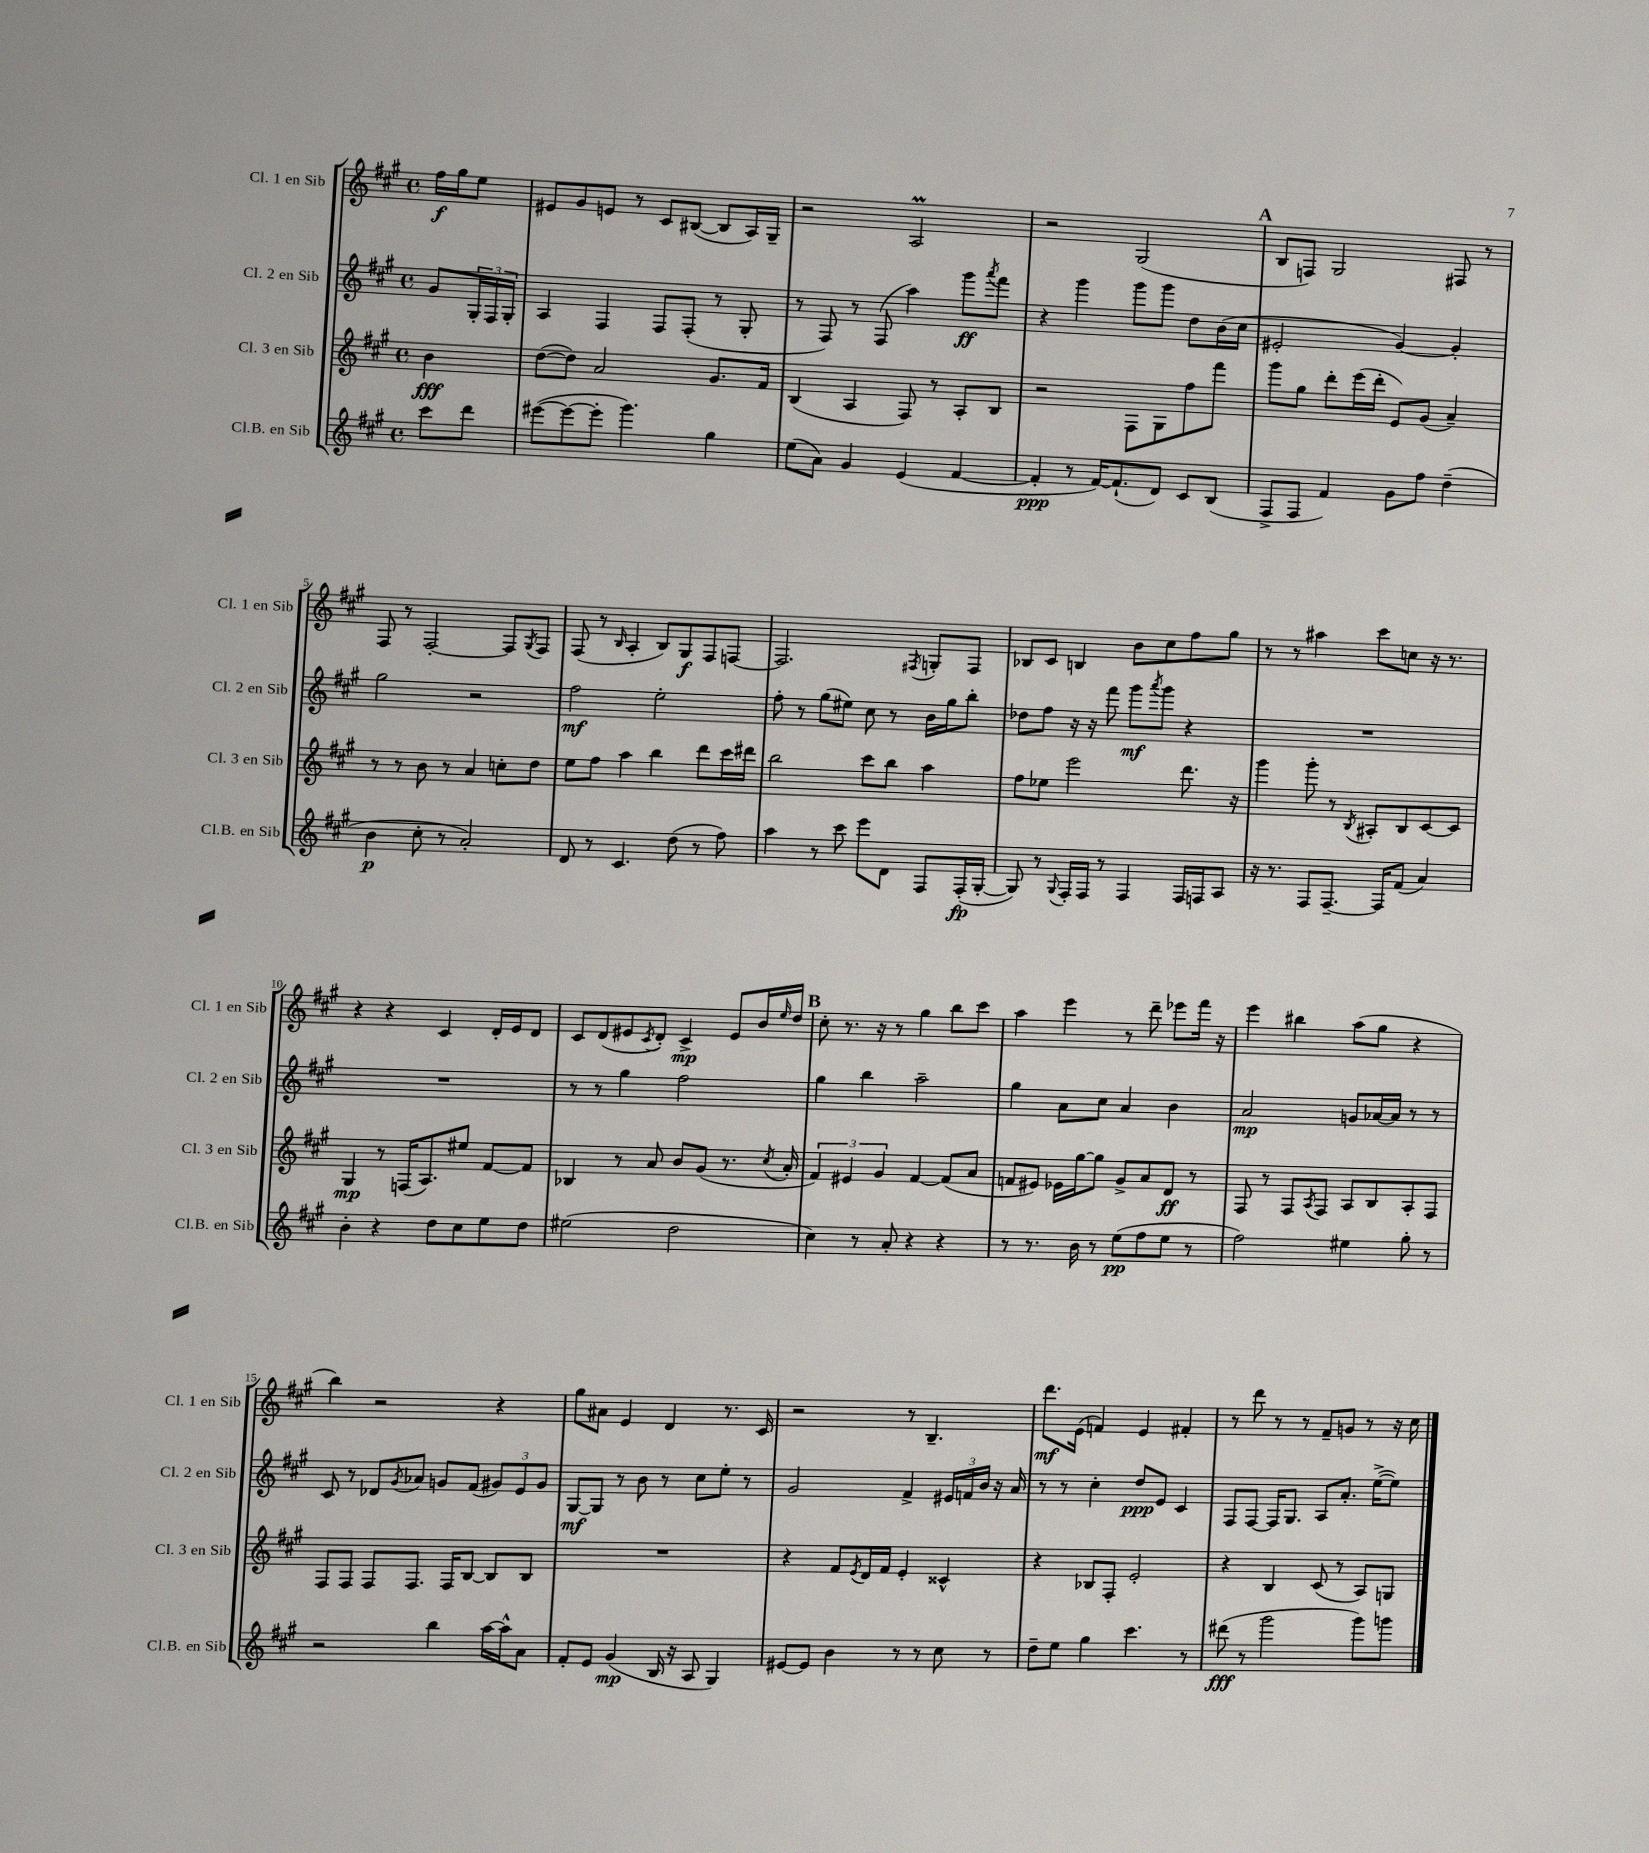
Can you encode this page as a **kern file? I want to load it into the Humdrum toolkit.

**kern	**kern	**kern	**kern
*staff4	*staff3	*staff2	*staff1
*clefG2	*clefG2	*clefG2	*clefG2
*k[f#c#g#]	*k[f#c#g#]	*k[f#c#g#]	*k[f#c#g#]
*M4/4	*M4/4	*M4/4	*M4/4
*met(c)	*met(c)	*met(c)	*met(c)
8ccc#	4b	8g#	16ff#
.	.	.	16gg#
8ddd	.	24G#'	8ee
.	.	24F#	.
.	.	24G#'	.
=	=	=	=
([8eee#	([8dd	4A	8e#
8eee#_	8dd])	.	8g#
8eee#']	2a	4F#	8e
4.ggg#)	.	.	8r
.	.	8F#	8c#
.	.	(8F#'	([8B#
4gg#	8.g#	8r	8B#]
.	.	8G#'	16A)
.	16f#	.	16G#~
=	=	=	=
(8ee	(4B	8r	2r
8a)	.	8F#)	.
4g#	4A	8r	.
.	.	(8F#	.
(4e	8F#)	4aa)	2A
.	8r	.	.
[4f#	8A'	8ggg#	.
.	.	8qaaa	.
.	8B	8fff#	.
=	=	=	=
4f#']	2r	4r	2r
8r	.	4ggg#	.
[16f#)	.	.	.
(8.f#`]	.	.	.
.	8F#	8ggg#	(2G#
8d)	8G#	8ggg#	.
8c#	8ff#	8dd	.
(8B	8fff#	(16b	.
.	.	16cc#	.
=	=	=	=
8F#^	8ggg#	2e#'	8B
8F#	8gg#	.	8F)
4f#)	8ddd'	.	2G#
.	(16eee	.	.
.	16ddd'	.	.
8g#	8e)	[4g#)	.
8ff#	(8g#	.	.
(4dd~	4a~)	4g#']	8F#
.	.	.	8r
=	=	=	=
4b	8r	2gg#	8F#
.	8r	.	8r
8cc#'	8b	.	[2F#'
8r	8r	.	.
2a')	4a	2r	.
.	8cc'	.	8F#]
.	.	.	8qG#
.	8dd	.	8F#
=	=	=	=
8d	8ee	2ff#	(8F#
8r	8ff#	.	8r
.	.	.	16qqB
4.c#	4aa	.	4A'
.	4bb	2ee'	8B)
(8dd	.	.	8G#
8r	8ddd	.	8F#
8ff#)	16ccc#	.	[8F
.	16ddd#	.	.
=	=	=	=
4aa	2bb	8ff#'	2.F]
.	.	8r	.
8r	.	(8gg#	.
8ccc#	.	8ee#)	.
8eee	8ccc#	8cc#	.
8d	8bb	8r	.
.	.	.	8qF#
8F#	4aa	16b	8G'
.	.	16gg#	.
(16F#'	.	8bb'	8F#
[16G#'	.	.	.
=	=	=	=
8G#])	8ff#	8dd-	8B-
8r	8ee-	8ff#	8c#
8qqG#	.	.	.
16F#'	2eee	16r	4B
16F#	.	16r	.
8r	.	8fff#	.
4F#	.	8ggg#	8b
.	.	8qaaa	.
.	.	8ggg#	8cc#
16F#	8.ddd	4r	8ff#
16F	.	.	.
8A	.	.	8gg#
.	16r	.	.
=	=	=	=
16r	4ggg#	1r	8r
8.r	.	.	.
.	.	.	8r
8F#	8ggg#'	.	4aa#
[8.F#~	8r	.	.
.	8qB	.	.
.	8A#'	.	8ccc#
16F#]	.	.	.
(8f#	8B	.	8cc
4a)	[8c#	.	16r
.	.	.	8.r
.	8c#]	.	.
=	=	=	=
4b'	4G#	1r	4r
4r	8r	.	4r
.	(16F	.	.
.	8.A)	.	.
8dd	.	.	4c#
8cc#	8ee#	.	.
8ee	[8f#	.	16d'
.	.	.	16e
8dd	8f#]	.	8d
=	=	=	=
(2ee#	4B-	8r	8c#
.	.	8r	(8d
.	8r	4gg#	8e#
.	.	.	8qc#
.	8a	.	8d')
2dd	8b	2ff#	4c#^
.	(8g#	.	.
.	8.r	.	8e#
.	.	.	16b
.	8qcc#	.	16qqee
.	16a'	.	16dd
=	=	=	=
4cc#)	6f#)	4gg#	8cc#'
.	.	.	8.r
.	6e#	.	.
8r	.	4bb	.
.	.	.	16r
.	6g#	.	.
8a'	.	.	8r
4r	[4f#	2aa~	4gg#
4r	(8f#]	.	8bb
.	8a	.	8ccc#
=	=	=	=
8r	8f	4gg#	4aa
8.r	8e#)	.	.
.	16e-	8a	4eee
16b	[16gg#	.	.
8r	8gg#]	8cc#	.
(8ee	8g#^	4a	8r
8ff#	8a	.	8ddd~
8ee	8d	4b	8eee-
8r	8r	.	16fff#
.	.	.	16r
=	=	=	=
2ff#)	8F#	2a	4eee
.	8r	.	.
.	8F#	.	4bb#
.	8qA	.	.
.	8F#	.	.
4ee#	8A	8g	(8aa
.	8B	[16a-	8gg#
.	.	16a-]	.
8gg#'	8A'	8r	4r
8r	8F#	8r	.
=	=	=	=
2r	8F#	8c#	4bb)
.	8F#	8r	.
.	8F#	8d-	2r
.	.	8qg#	.
.	8.F#	8a-	.
4bb	.	8g	.
.	16F#	.	.
.	[8B	(8f#	.
[16aa	8B]	12g#)	4r
16aa^^]	.	.	.
.	.	12e	.
8a	8B	.	.
.	.	12g#	.
=	=	=	=
8f#'	1r	[8G#	8gg#
8e	.	8G#]	8a#
(4g#	.	8r	4e
.	.	8b	.
16B	.	8r	4d
16r	.	.	.
8A	.	8cc#	.
4G#)	.	8ee'	8.r
.	.	8r	.
.	.	.	16c#
=	=	=	=
[8e#	4r	2g#	2r
8e#]	.	.	.
4b	8f#	.	.
.	8qe	.	.
.	16d	.	.
.	16f#	.	.
8r	4e'	4f#^	8r
8r	.	.	4.B~
8cc#	4c##^^	24e#	.
.	.	24f	.
.	.	24b	.
8r	.	16r	.
.	.	16a	.
=	=	=	=
8dd~	4r	8r	8.ddd
8ee	.	8r	.
.	.	.	(16e
4gg#	8B-	4cc#'	4f)
.	8F#'	.	.
4.ccc#	2e'	8dd	4e
.	.	8e	.
.	.	4c#	4f#'
8r	.	.	.
=	=	=	=
(8ddd#	4r	8F#	8r
8r	.	[8F#	8ddd
2ggg#	4B	16F#]	8r
.	.	8.G#	.
.	.	.	8r
.	(8c#	8A	8f#~
.	8r	8.a'	8g
8ggg#)	8A)	.	8r
.	.	([16ee^	.
8ggg	8G	8ee])	16r
.	.	.	16cc#
==	==	==	==
*-	*-	*-	*-
